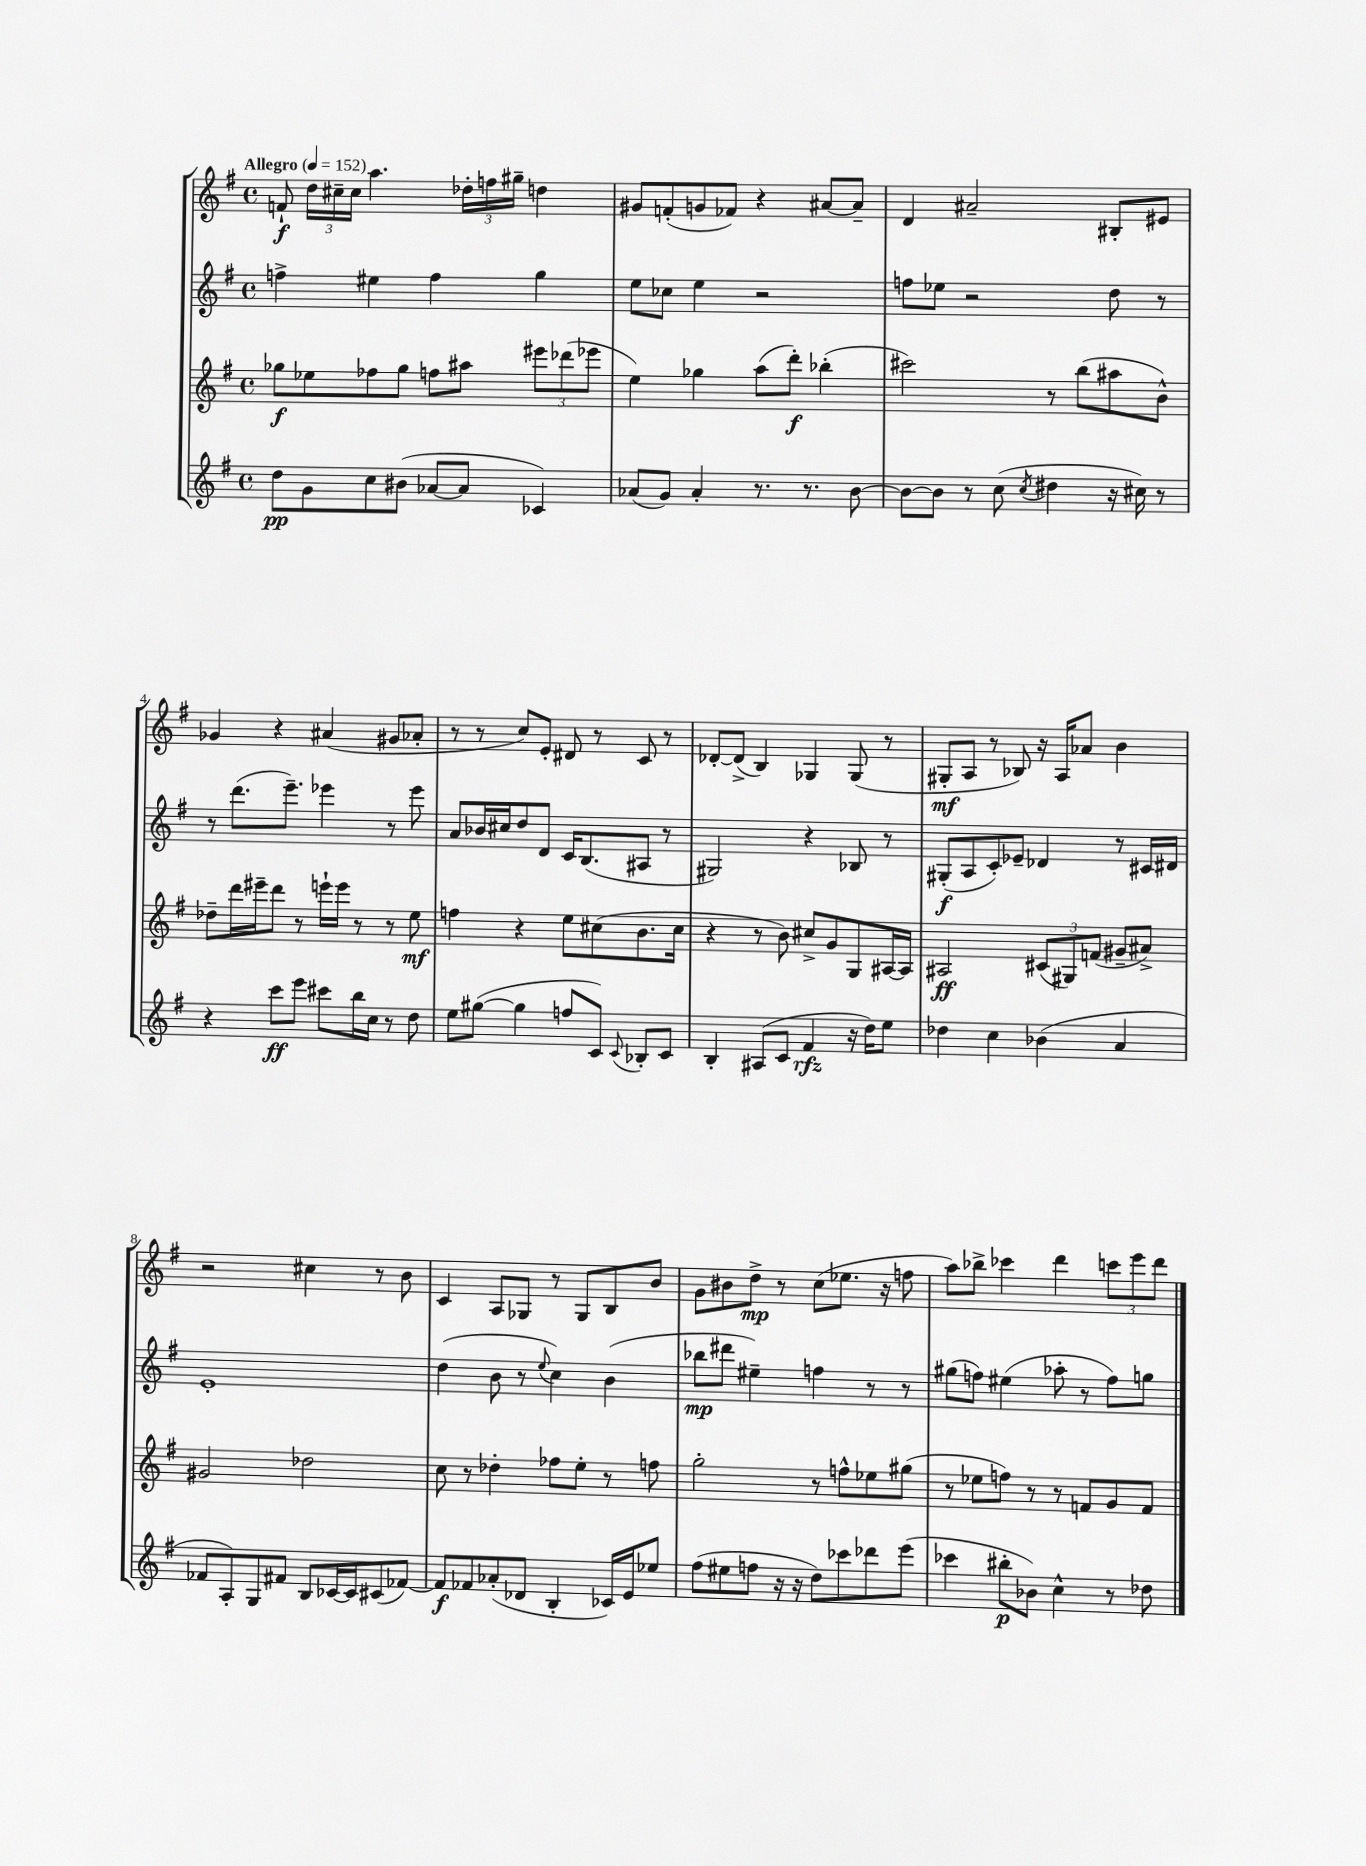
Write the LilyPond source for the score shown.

<<
\new StaffGroup <<
\new Staff = "s0" {
    \clef treble \key g \major \defaultTimeSignature \time 4/4 \tempo "Allegro" 4 = 152
    \autoBeamOff f'8-!\f \tuplet 3/2 { d''16[ cis''16-- cis''16] } a''4. \tuplet 3/2 { des''16[-. f''16 gis''16]-- } d''4 |
    gis'8[ f'8-.( g'8 fes'8]) r4 ais'8[~ ais'8]-- |
    d'4 ais'2-- bis8[-. eis'8] |
    ges'4 r4 ais'4( gis'8[ aes'8]-. |
    r8 r8 c''8[) e'8]-. dis'8 r8 c'8 r8 |
    des'8[~-. des'8]->( b4) ges4 ges8( r8 |
    gis8[-.\mf a8] r8 bes8) r16 a16[ aes'8] b'4 |
    r2 cis''4 r8 b'8 |
    c'4 a8[ ges8] r8 ges8[ b8 b'8] |
    g'8[ bis'8 d''8]->\mp r8 c''8[( ees''8.] r16 f''8 |
    a''8[) bes''8]-> ces'''4 d'''4 \tuplet 3/2 { c'''8[ e'''8 d'''8] } \bar "|." |
}
\new Staff = "s1" {
    \clef treble \key g \major \defaultTimeSignature \time 4/4
    \autoBeamOff f''4-> eis''4 f''4 g''4 |
    e''8[ ces''8] e''4 r2 |
    f''8[ ees''8] r2 d''8 r8 |
    r8 d'''8.[( e'''8.]--) ees'''4 r8 ees'''8 |
    a'8[ bes'16 cis''16 d''8 d'8] c'16[ b8.( ais8] r8 |
    gis2) r4 bes8 r8 |
    gis8[-.\f( a8 c'8-.) ees'8]-- des'4 r8 cis'16[ dis'16] |
    e'1-. |
    d''4( b'8 r8 \appoggiatura { e''8 } c''4) b'4( |
    bes''8[\mp dis'''8] eis''4--) f''4 r8 r8 |
    gis''8[( f''8]) eis''4( aes''8-. r8 f''8[) g''8] \bar "|." |
}
\new Staff = "s2" {
    \clef treble \key g \major \defaultTimeSignature \time 4/4
    \autoBeamOff ges''8[\f ees''8 fes''8 ges''8] f''8[ ais''8] \tuplet 3/2 { eis'''8[ des'''8( ees'''8] } |
    e''4) ges''4 a''8[( d'''8]-.\f) bes''4-.( |
    cis'''2) r8 b''8[( ais''8 b'8]-^) |
    des''8[-- d'''16 eis'''16-- d'''8] r8 e'''16[-! e'''16] r8 r8 e''8\mf |
    f''4 r4 e''8[ cis''8( b'8. cis''16] |
    r4 r8 b'8) cis''8[-> g'8 g8 ais16~ ais16] |
    ais2\ff \tuplet 3/2 { cis'8[( gis8) f'8]( } gis'8[-- ais'8]->) |
    gis'2 des''2 |
    c''8 r8 des''4-. fes''8[ e''8]-. r8 f''8 |
    g''2-. r8 f''8[-^ ees''8 gis''8]( |
    r8 ees''8[ f''8]) r8 r8 f'8[ g'8 f'8] \bar "|." |
}
\new Staff = "s3" {
    \clef treble \key g \major \defaultTimeSignature \time 4/4
    \autoBeamOff d''8[\pp g'8 c''8 bis'8]( aes'8[~ aes'8] ces'4) |
    aes'8[( g'8]) aes'4-. r8. r8. b'8~ |
    b'8[~ b'8] r8 c''8( \acciaccatura { c''8 } dis''4 r16 cis''16) r8 |
    r4 c'''8[\ff e'''8] cis'''8[ b''16 c''16] r8 d''8 |
    e''8[ gis''8]~( gis''4 f''8[ c'8]) \appoggiatura { c'8 } bes8[-. c'8] |
    b4-. ais8[( c'8] fis'4\rfz r16 d''16[) e''8] |
    des''4 c''4 bes'4( a'4 |
    fes'8[ a8-.) g8 fis'8] b8[ ces'16~ ces'16 cis'8( fes'8]~) |
    fes'8[\f fes'8 aes'8-.( des'8] b4-. ces'16[) e'16 ees''8] |
    fis''8[( eis''8 f''8] r16 r16 d''8[) ces'''8 des'''8 e'''8]( |
    ces'''4 bis''8[-.\p bes'8]) c''4-^ r8 des''8 \bar "|." |
}
>>
>>
